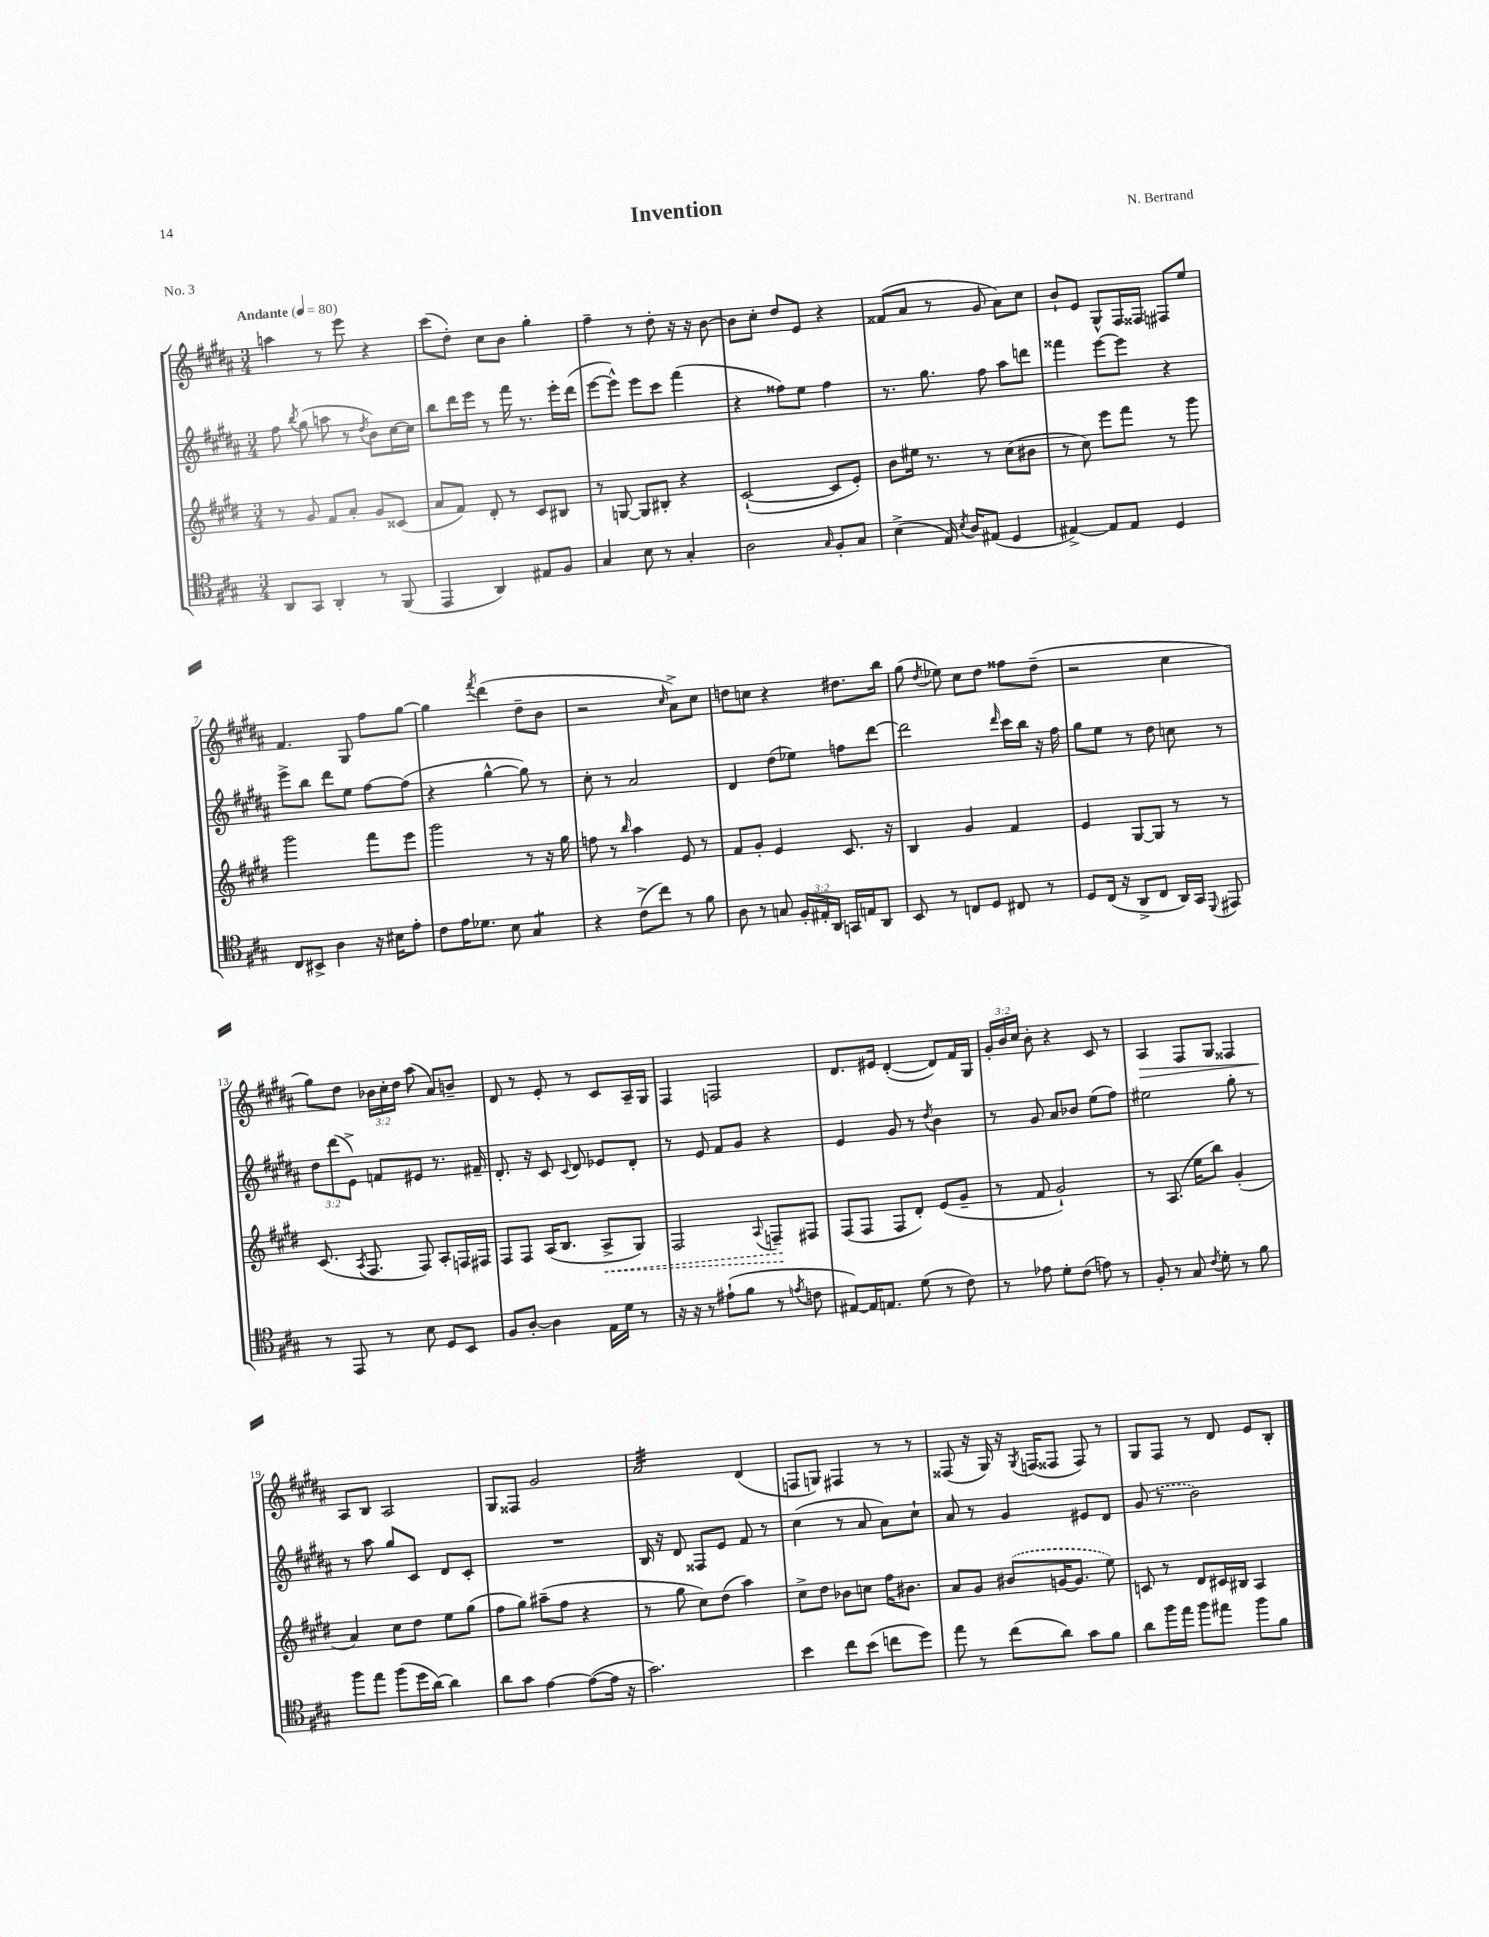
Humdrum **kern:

**kern	**kern	**dynam	**kern	**kern	**dynam
*part4	*part3	*part3	*part2	*part1	*part1
*staff4	*staff3	*staff3	*staff2	*staff1	*staff1
*clefC4	*clefG2	*	*clefG2	*clefG2	*
*k[f#c#g#]	*k[f#c#g#d#]	*	*k[f#c#g#d#a#]	*k[f#c#g#d#a#]	*
*M3/4	*M3/4	*	*M3/4	*M3/4	*
*MM80	*MM80	*	*MM80	*MM80	*
=1	=1	=1	=1	=1	=1
!	!	!	!	!LO:TX:a:B:t=Andante	!
8AA/L	8r	.	8ff#\	4aan\	.
.	.	.	8qbb/	.	.
8GG#/J	8g#/	.	(8gg#\	.	.
4AA'/	8f#/L	.	8aan\	8r	.
.	8a'/J	.	8r	8eee\	.
.	.	.	8qdd#/	.	.
8r	8g#/L	.	8b\L)	4r	.
(8FF#/	(8c##X/J	.	[16cc#\L	.	.
.	.	.	16cc#\JJ]	.	.
=2	=2	=2	=2	=2	=2
4EE/	8a/L	.	8bb\L	(8ccc#\L	.
.	8f#/J)	.	16ddd#\L	8dd#'\J)	.
.	.	.	16eee\JJ	.	.
4AA/)	8d#'/	.	8r	8cc#\L	.
.	8r	.	16fff#\	8b\J	.
.	.	.	8.r	.	.
8E#X/L	8c#/L	.	.	4gg#'\	.
8F#/J	8B#X/J	.	16eee'\LL	.	.
.	.	.	(16ddd#\JJ	.	.
=3	=3	=3	=3	=3	=3
4G#/	8r	.	[8eee\L	4ff#~\	.
.	[8Gn/	.	8eee^^\J])	.	.
8B\	8G/L]	.	8eee\L	8r	.
8r	8B#X'/J	.	8ccc#\J	8dd#'\	.
4G#'/	4r	.	(4fff#\	16r	.
.	.	.	.	16r	.
.	.	.	.	[8b\	.
=4	=4	=4	=4	=4	=4
2A\	([2c#`/	.	4r	8b\L]	.
.	.	.	.	8cc#'\J	.
.	.	.	8ff##X\L)	8dd#/L	.
.	.	.	8ee\J	8e/J	.
16qqG#/	.	.	.	.	.
8F#'/L	8c#/L]	.	4ff##\	4r	.
8G#/J	8e'/J)	.	.	.	.
=5	=5	=5	=5	=5	=5
(4B^\	8b\L	.	8.r	(8f##X/L	.
.	16ee#X\Jk	.	.	8a#/J	.
.	8.r	.	8.gg#\	.	.
16E/)	.	.	.	8r	.
8qB/	.	.	.	.	.
16A/KL	.	.	.	.	.
(8E#X/J	8r	.	8ff#\	8g#/	.
4D/	(8cc#\L	.	8aa#\L	8a#\L)	.
.	8b#X\J	.	8dddn\J	8cc#\J	.
=6	=6	=6	=6	=6	=6
[4E#X^/)	8r	.	4fff##X\	8b`/L	.
.	8cc#\)	.	.	8e/J	.
8E#/L]	8eee\L	.	[8eee\L	8G#^^/L	.
8E#/J	8fff#\J	.	8eee\J]	16F#/L	.
.	.	.	.	16F##X/JJ	.
4D/	8r	.	4r	8F#X/L	.
.	8ggg#\	.	.	8ee/J	.
!!LO:LB:g=z
=7	=7	=7	=7	=7	=7
8C#/L	2ggg#\	.	8eee^\L	4.f#/	.
8BB#X^/J	.	.	8bb\J	.	.
4A\	.	.	8ddd#\L	.	.
.	.	.	8ee\J	8G#/	.
16r	8fff#\L	.	[8ff#\L	8ff#\L	.
16B#X\KL	.	.	.	.	.
8e'\J	8eee\J	.	(8ff#\J]	[8gg#\J	.
=8	=8	=8	=8	=8	=8
8c#\L	2ggg#\	.	4r	4gg#\]	.
16e\K	.	.	.	.	.
8.d-X\J	.	.	.	.	.
.	.	.	.	8qfff#/	.
.	.	.	[4gg#^^\	(4ddd#\	.
8B\	.	.	.	.	.
*tremolo	*	*	*	*	*
8G#/L	8r	.	8gg#\])	8dd#~\L	.
8G#/J	16r	.	8r	8b\J	.
*Xtremolo	*	*	*	*	*
.	16gg#\	.	.	.	.
=9	=9	=9	=9	=9	=9
4r	8ffn\	.	8cc#'\	2r	.
.	8r	.	8r	.	.
.	16qqbb/	.	.	.	.
(8c#^\L	4aa\	.	2a#/	.	.
8cc#\J)	.	.	.	.	.
.	.	.	.	16qqcc#/	.
8r	8e/	.	.	8a#^\L)	.
8f#\	8r	.	.	8cc#\J	.
=10	=10	=10	=10	=10	=10
8A\	8f#/L	.	4d#/	8ddn\L	.
8r	8g#'/J	.	.	8ccn\J	.
8Gn/	4e/	.	(8dd#\L	4r	.
24F#'/LL	.	.	8ee-X\J)	.	.
24E#X'/	.	.	.	.	.
24AA/JJ	.	.	.	.	.
16GGn/LL	8.c#/	.	8ffn\L	8.dd#X\L	.
16En/J	.	.	.	.	.
8AA/J	.	.	[8ddd#\J	.	.
.	16r	.	.	16bb\Jk	.
=11	=11	=11	=11	=11	=11
8BB/	4B/	.	2ddd#\]	(8gg#\	.
.	.	.	.	8qdd#/	.
8r	.	.	.	8ee-X\)	.
8Cn/L	4g#/	.	.	8cc#\L	.
8D/J	.	.	.	8dd#\J	.
.	.	.	16qqddd#/	.	.
8C#X/	4f#/	.	16ccc#\LL	8ff##X\L	.
.	.	.	16bb\JJ	.	.
8r	.	.	16r	(8dd#~\J	.
.	.	.	16ff#\	.	.
=12	=12	=12	=12	=12	=12
8D/L	4e/	.	8gg#\L	2r	.
(16C#/Jk	.	.	8ee\J	.	.
16r	.	.	.	.	.
8AA^/L	[8G#/L	.	8r	.	.
8C#/J	8G#/J]	.	8dd#\	.	.
16AA/LL)	8r	.	8ccn\	4cc#\	.
16GG#/JJ	.	.	.	.	.
8qqDD/	.	.	.	.	.
8EE#X/	8r	.	8r	.	.
!!LO:LB:g=z
=13	=13	=13	=13	=13	=13
8r	(8.c#/	.	12dd#\L	8gg#\L)	.
.	.	.	(12ddd#\	.	.
8EE/	.	.	.	8dd#\J	.
.	.	.	12e^\J)	.	.
.	8qA/	.	.	.	.
.	8.F#/	.	.	.	.
8r	.	.	8fn/L	24b-X\LL	.
.	.	.	.	24cc#'\	.
.	.	.	.	24dd#\JJ	.
8B\	8F#/)	.	8e#X/J	(8aa#\	.
8D/L	8A'/L	.	8.r	8a#/L)	.
8BB/J	16Fn/L	.	.	8bn~/J	.
.	16F#X/JJ	.	16f#X~/	.	.
=14	=14	=14	=14	=14	=14
8F#/L	8F#/L	.	8.d#'/	8d#/	.
[8A'/J	8F#/J	.	.	8r	.
.	.	.	16r	.	.
4A\]	(16A/KL	.	8c#/	8e'/	.
.	8.B/J	.	.	.	.
.	.	.	8qqc#/	.	.
.	.	.	8d#/	8r	.
!	!	!LO:HP:b	!	!	!
16E\LL	8A^/L	<	8e-X/L	8c#/L	.
16d\JJ	.	.	.	.	.
8r	8G#/J)	.	8d#'/J	16A#~/L	.
.	.	.	.	16G#/JJ	.
=15	=15	=15	=15	=15	=15
16r	2F#/	.	8r	4F#/	.
16r	.	.	.	.	.
8r	.	.	8e/	.	.
(8e#X`\L	.	.	8f#/L	2Fn/	.
8f#\J	.	.	8g#/J	.	.
.	8qqA/	.	.	.	.
8r	8Fn~/L	.	4r	.	.
8qen/	.	.	.	.	.
8cn\	8F#X/J	[	.	.	.
=16	=16	=16	=16	=16	=16
[8E#X/L)	(8F#/L	.	4e/	8.d#/L	.
16E#/K]	8F#/J	.	.	.	.
8.En/J	.	.	.	16e#X/Jk	.
.	8F#/L	.	8g#/	([4d#'/	.
(8d\	8d#'/J)	.	8r	.	.
.	.	.	8qdd#/	.	.
8r	(8e/L	.	4b\	8d#/L])	.
8c#\)	8g#~/J	.	.	16f#/L	.
.	.	.	.	16G#/JJ	.
=17	=17	=17	=17	=17	=17
8r	8r	.	8r	24g#'/LL	.
.	.	.	.	24b/	.
.	.	.	.	24cc#/JJ	.
8e-X\	8f#/	.	8g#/	8b'\	.
8d'\L	2g#`/)	.	8a#/L	4r	.
(8c#\J	.	.	8b-X/J	.	.
8en\)	.	.	(8ee\L	8c#/	.
8r	.	.	8ff#\J)	8r	.
=18	=18	=18	=18	=18	=18
!	!	!	!	!	!LO:HP:b
8F#'/	8r	.	2ee#X\	4A#/	>
8r	(8.A/	.	.	.	.
8G#/	.	.	.	8F#/L	.
.	16ee\KL	.	.	.	.
8qc#/	.	.	.	.	.
8d'\	8bb\J)	.	.	8G#/J	.
8r	(4g#'/	.	8gg#'\	4F##X/	.
8f#\	.	.	8r	.	.
!!LO:LB:g=z
=19	=19	=19	=19	=19	=19
8ff#\L	4a/)	.	8r	8A#/L	.
8ee\J	.	.	8aa#\	8B/J	]
(8ff#\L	8cc#\L	.	8gg#/L	2A#/	.
16dd\L	8dd#\J	.	8c#/J	.	.
[16a\JJ)	.	.	.	.	.
4a\]	8ee\L	.	8d#/L	.	.
.	(8gg#\J	.	8c#'/J	.	.
=20	=20	=20	=20	=20	=20
8a\L	8ff#\L	.	2.r	8G#/L	.
8g#\J	8gg#\J)	.	.	8F##X/J	.
[4e\	(8aa#X~\L	.	.	2g#/	.
.	8ff#\J	.	.	.	.
(8e\L_	4r	.	.	.	.
16e\Jk]	.	.	.	.	.
16r	.	.	.	.	.
=21	=21	=21	=21	=21	=21
*	*	*	*	*tremolo	*
2.g#\)	8r	.	16B/	32a#/LLL	.
.	.	.	.	32a#/	.
.	.	.	16r	32a#/	.
.	.	.	.	32a#/	.
.	8gg#\	.	8d#/	32a#/	.
.	.	.	.	32a#/	.
.	.	.	.	32a#/	.
.	.	.	.	32a#/	.
.	8cc#\L)	.	8F##X/L	32a#/	.
.	.	.	.	32a#/	.
.	.	.	.	32a#/	.
.	.	.	.	32a#/	.
.	(8dd#\J	.	8e/J	32a#/	.
.	.	.	.	32a#/	.
.	.	.	.	32a#/	.
.	.	.	.	32a#/JJJ	.
*	*	*	*	*Xtremolo	*
.	4aa\)	.	8f#/	(4d#/	.
.	.	.	8r	.	.
=22	=22	=22	=22	=22	=22
4b\	8cc#^\L	.	(4cc#\	8Fn/L	.
.	8dd#\J	.	.	8Gn/J)	.
8cc#\L	8b-X\L	.	8r	4F#X/	.
(8b\J	8ccn\J	.	8a#/	.	.
8ccn\L	16ff#\KL	.	8a#\L)	8r	.
.	8.b#X\J	.	.	.	.
8dd\J)	.	.	8cc#`\J	8r	.
=23	=23	=23	=23	=23	=23
8ee\	8a/L	.	8a#/	(8F##X/	.
8r	8g#/J	.	8r	16r	.
.	.	.	.	16G#/)	.
(8cc#\L	(8b#X/L	.	4g#/	16r	.
.	.	.	.	8qG#/	.
.	.	.	.	(16Fn/KL	.
8a\J)	[16gn/K	.	.	8F##X/J	.
.	8.g/J]	.	.	.	.
8g#\L	.	.	8e#X/L	8F##/)	.
8f#\J	8ee\)	.	8d#/J	8r	.
=24	=24	=24	=24	=24	=24
8a\L	8cn/	.	(8g#/	8G#/L	.
16ff#\L	8r	.	8r	8F#/J	.
16ee\JJ	.	.	.	.	.
8ff#\L	8d#/L	.	2b\)	8r	.
8ee#X\J	16c#X/L	.	.	8d#/	.
.	16B#X/JJ	.	.	.	.
8ff#\L	4A/	.	.	8e/L	.
8f#\J	.	.	.	8B'/J	.
==	==	==	==	==	==
*-	*-	*-	*-	*-	*-
